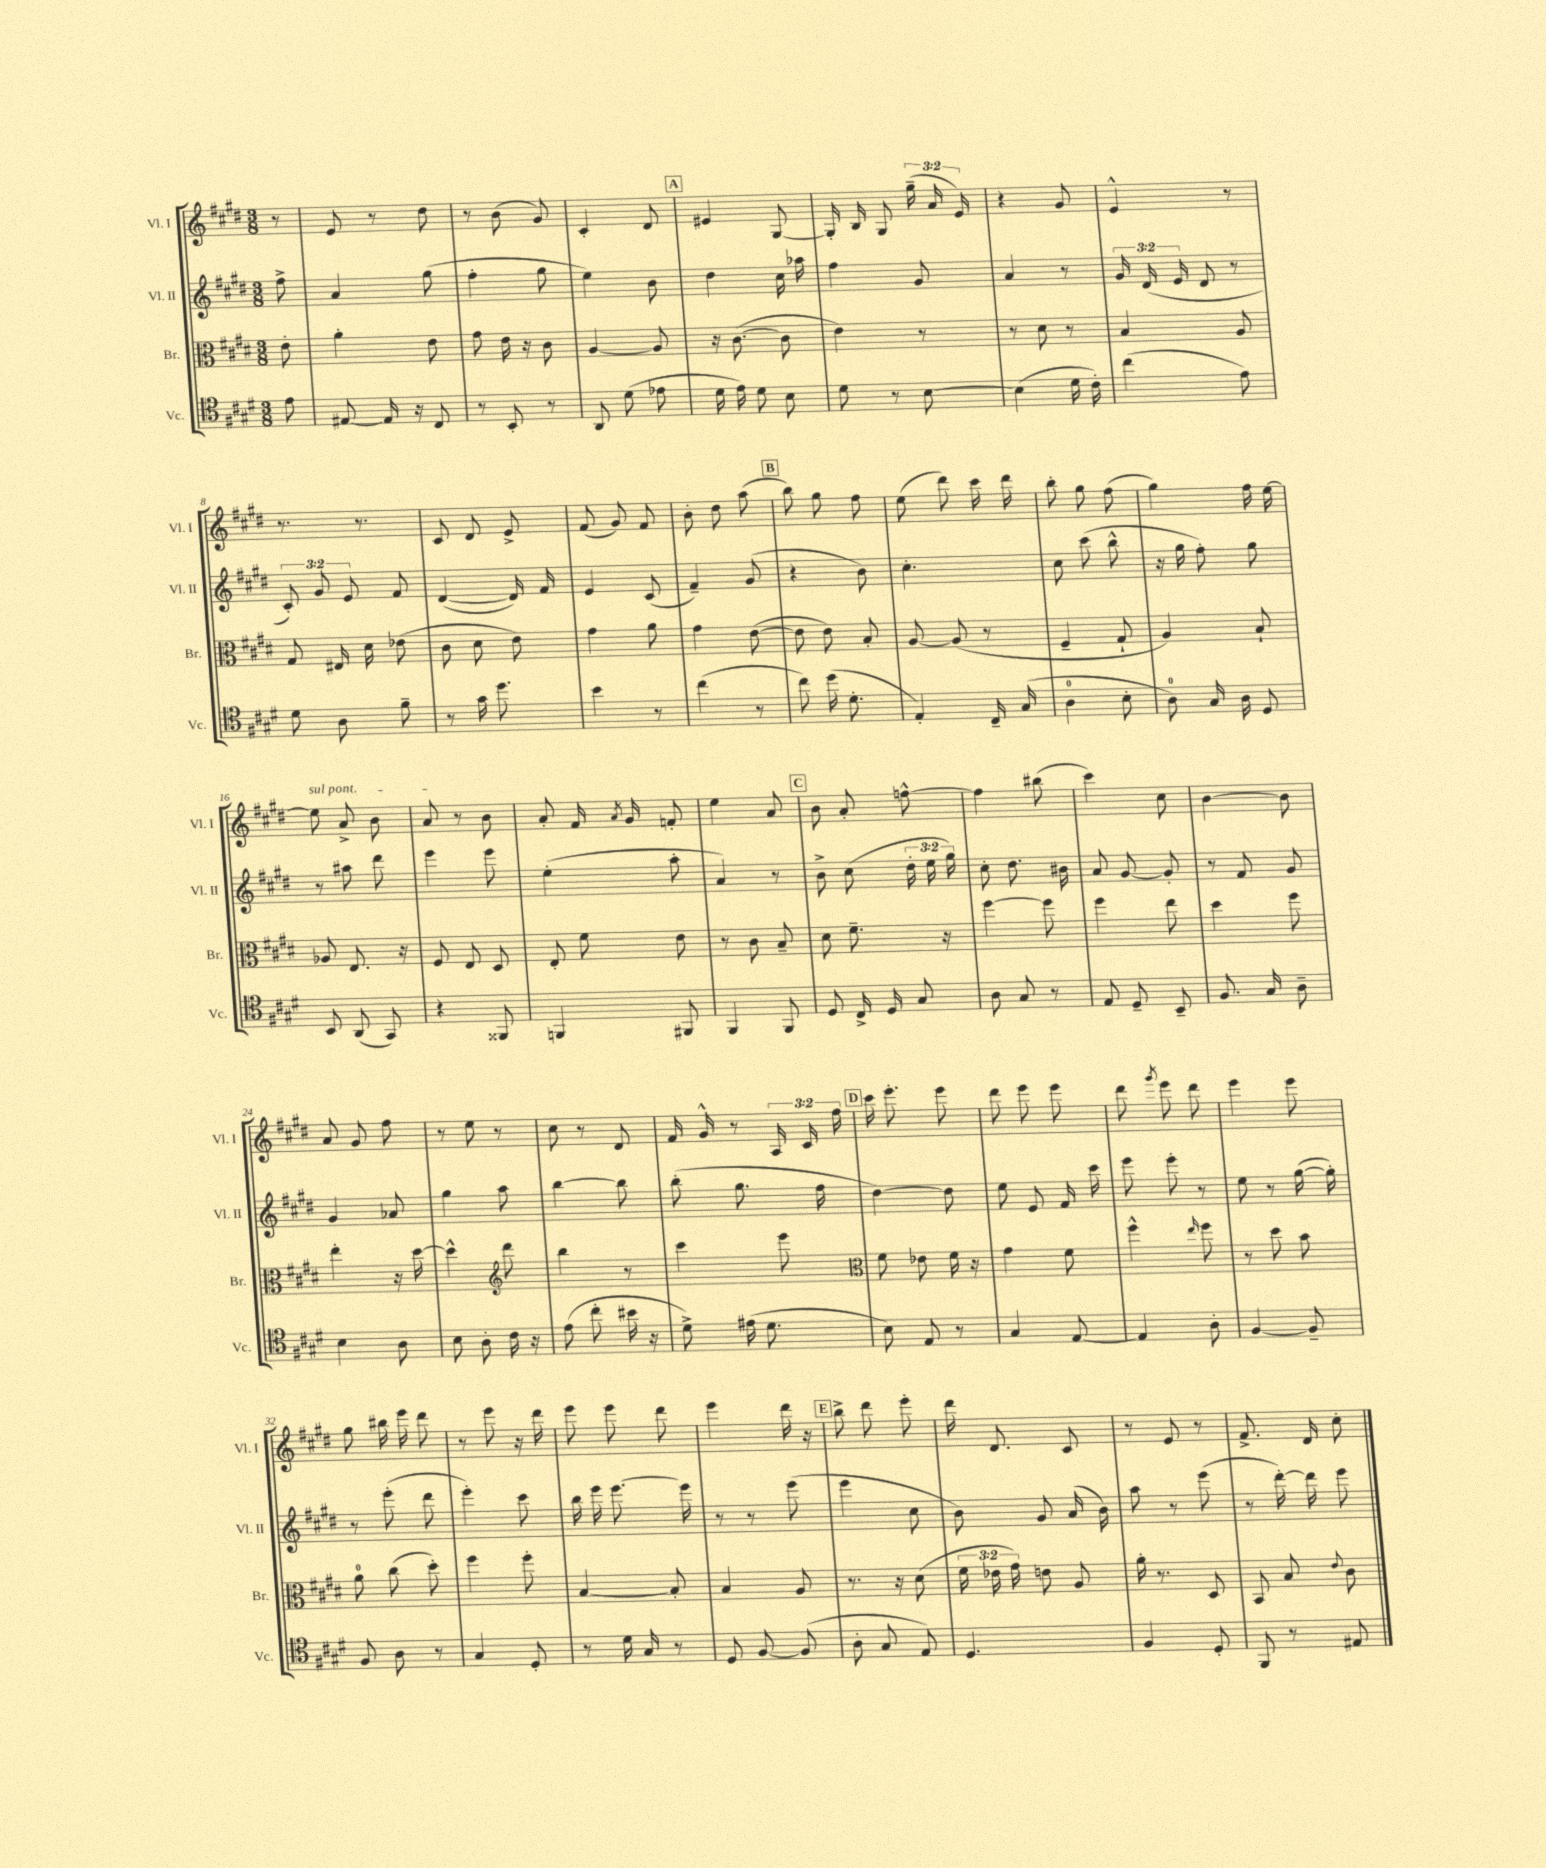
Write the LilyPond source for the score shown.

<<
\new StaffGroup <<
\new Staff = "s0" \with { instrumentName = "Vl. I" shortInstrumentName = "Vl. I" } {
    \clef treble \key e \major \numericTimeSignature \time 3/8 \override Staff.TupletNumber.text = #tuplet-number::calc-fraction-text \partial 8
    \autoBeamOff r8 |
    e'8 r8 dis''8 |
    r8 b'8( gis'8) |
    cis'4-. dis'8 |
    \mark \markup { \box "A" } eis'4 gis8~ |
    gis16-. b16 gis8 \tuplet 3/2 { gis''16--( a'16 e'16) } |
    r4 gis'8 |
    e'4-^ r8 |
    r8. r8. |
    cis'8 dis'8 e'8-> |
    fis'8( gis'8) fis'8 |
    b'8-. dis''8 a''8( |
    \mark \markup { \box "B" } b''8) gis''8 fis''8 |
    e''8( dis'''8) cis'''16 dis'''16 |
    b''8-. gis''8 fis''8( |
    gis''4) fis''16 e''16~ |
    \once \override TextSpanner.bound-details.left.text = \markup { \italic "sul pont." } e''8\startTextSpan a'8-> b'8 |
    a'8\stopTextSpan r8 b'8 |
    a'8-. fis'16 \acciaccatura { a'8 } gis'16 f'8-. |
    e''4 a'8 |
    \mark \markup { \box "C" } b'8 a'8-. f''8~-^ |
    f''4 bis''8( |
    cis'''4) cis''8 |
    b'4~ b'8 |
    a'8 gis'8 fis''8 |
    r8 e''8 r8 |
    cis''8 r8 dis'8 |
    fis'16 gis'16-^ r8 \tuplet 3/2 { a16 cis'16 fis''16 } |
    \mark \markup { \box "D" } cis'''16 e'''8.-. e'''8 |
    dis'''8 e'''8 e'''8 |
    dis'''8 \acciaccatura { gis'''8 } e'''8 dis'''8 |
    e'''4 e'''8 |
    gis''8 bis''16 e'''16 dis'''8 |
    r8 e'''8 r16 dis'''16 |
    e'''8 e'''8 dis'''8 |
    e'''4 dis'''16 r16 |
    \mark \markup { \box "E" } b''8-> dis'''8 e'''8-. |
    dis'''16 dis'8. cis'8 |
    r8 e'8 r8 |
    fis'8.-> dis'16 cis''8-. \bar "|." |
}
\new Staff = "s1" \with { instrumentName = "Vl. II" shortInstrumentName = "Vl. II" } {
    \clef treble \key e \major \numericTimeSignature \time 3/8 \override Staff.TupletNumber.text = #tuplet-number::calc-fraction-text \partial 8
    \autoBeamOff fis''8-> |
    a'4 gis''8( |
    fis''4-. gis''8 |
    e''4) b'8 |
    \mark \markup { \box "A" } dis''4 cis''16 aes''16 |
    fis''4 gis'8 |
    a'4 r8 |
    \tuplet 3/2 { gis'16 dis'16( e'16 } dis'8 r8 |
    \tuplet 3/2 { cis'8-.) gis'8 e'8 } fis'8 |
    dis'4~( dis'16) fis'16 |
    e'4 cis'8( |
    fis'4--) gis'8( |
    \mark \markup { \box "B" } r4 b'8) |
    cis''4.-. |
    cis''8 cis'''8( b''8-^ |
    r16 gis''16 fis''8-.) gis''8 |
    r8 ais''8 dis'''8 |
    e'''4 e'''8 |
    e''4-.( a''8-. |
    a'4) r8 |
    \mark \markup { \box "C" } b'8-> cis''8( \tuplet 3/2 { dis''16-. e''16 gis''16) } |
    cis''8-. dis''8. bis'16 |
    a'8 gis'8~ gis'8-. |
    r8 fis'8 gis'8 |
    gis'4 aes'8 |
    gis''4 a''8 |
    b''4~ b''8 |
    b''8-.( gis''8. fis''16 |
    \mark \markup { \box "D" } dis''4~) dis''8 |
    e''8 e'8 fis'16 cis'''16 |
    e'''8 e'''8-. r8 |
    e''8 r8 gis''16~( gis''16-.) |
    r8 e'''8-.( dis'''8 |
    e'''4-.) cis'''8 |
    b''16 e'''16 e'''8.~ e'''16 |
    r8 r8 e'''8( |
    \mark \markup { \box "E" } e'''4 cis''8 |
    b'8) gis'8 a'16( b'16) |
    a''8 r8 e'''8( |
    r8 dis'''16~-.) dis'''16 e'''8 \bar "|." |
}
\new Staff = "s2" \with { instrumentName = "Br." shortInstrumentName = "Br." } {
    \clef alto \key e \major \numericTimeSignature \time 3/8 \override Staff.TupletNumber.text = #tuplet-number::calc-fraction-text \partial 8
    \autoBeamOff e'8-. |
    a'4-. e'8 |
    gis'8 e'16 r16 cis'8 |
    a4~ a8 |
    \mark \markup { \box "A" } r16 cis'8.~( cis'8 |
    e'4) r8 |
    r8 dis'8 r8 |
    b4 a8 |
    gis8 eis16 dis'16 ees'8( |
    cis'8 dis'8 e'8) |
    gis'4 a'8 |
    gis'4 e'8~( |
    \mark \markup { \box "B" } e'8 e'8) b8-. |
    a8~ a8( r8 |
    fis4-- gis8-! |
    a4) b8-! |
    aes8 e8. r16 |
    fis8 e8 dis8 |
    e8-. fis'8 e'8 |
    r8 cis'8 b8-- |
    \mark \markup { \box "C" } dis'8 fis'8.-- r16 |
    fis''4~ fis''8 |
    fis''4 e''8 |
    dis''4 fis''8 |
    e''4-. r16 dis''16~ |
    dis''4-^ \clef treble dis'''8 |
    b''4 r8 |
    cis'''4 e'''8 |
    \mark \markup { \box "D" } \clef alto fis'8 ees'8 fis'16 r16 |
    gis'4 fis'8 |
    fis''4-^ \grace { e''16 } fis''8 |
    r8 dis''8 b'8 |
    a'8-0 cis''8( dis''8-.) |
    fis''4 fis''8-. |
    b4~ b8-. |
    b4 a8 |
    \mark \markup { \box "E" } r8. r16 dis'8( |
    \tuplet 3/2 { fis'16 ees'16 gis'16) } e'8 a8 |
    a'16-. r8. dis8 |
    b,8 b8 \appoggiatura { e'8 } cis'8 \bar "|." |
}
\new Staff = "s3" \with { instrumentName = "Vc." shortInstrumentName = "Vc." } {
    \clef tenor \key e \major \numericTimeSignature \time 3/8 \partial 8
    \autoBeamOff e'8 |
    eis8~ eis16 r16 cis8 |
    r8 b,8-. r8 |
    a,8 dis'8( ees'8 |
    \mark \markup { \box "A" } dis'16 e'16) dis'8 b8 |
    dis'8 r8 b8~ |
    b4( dis'16 cis'16-.) |
    cis''4( e'8) |
    dis'8 a8 fis'8-- |
    r8 gis'16 dis''8. |
    b'4 r8 |
    cis''4( r8 |
    \mark \markup { \box "B" } cis''8) dis''16( dis'8.-. |
    e4-.) cis16-- gis16( |
    a4-0 b8-. |
    a8-0) gis16 a16 dis8 |
    b,8 a,8( gis,8) |
    r4 fisis,8 |
    f,4 fis,8 |
    fis,4 fis,8 |
    \mark \markup { \box "C" } dis8 cis16-> dis16 gis8 |
    a8 gis8 r8 |
    e8 dis8-- b,8-- |
    fis8. gis16 a8-- |
    b4 a8 |
    b8 a8-. cis'16 r16 |
    e'8( cis''8-. bis'16 r16 |
    dis'8->) eis'16( dis'8. |
    \mark \markup { \box "D" } b8) e8 r8 |
    gis4 e8~ |
    e4 a8-. |
    fis4~ fis8-- |
    fis8 a8 r8 |
    gis4 dis8-. |
    r8 dis'16 gis16 r8 |
    dis8 fis8~ fis8( |
    \mark \markup { \box "E" } a8-. gis8 e8) |
    dis4. |
    fis4 dis8-. |
    fis,8 r8 eis8 \bar "|." |
}
>>
>>
